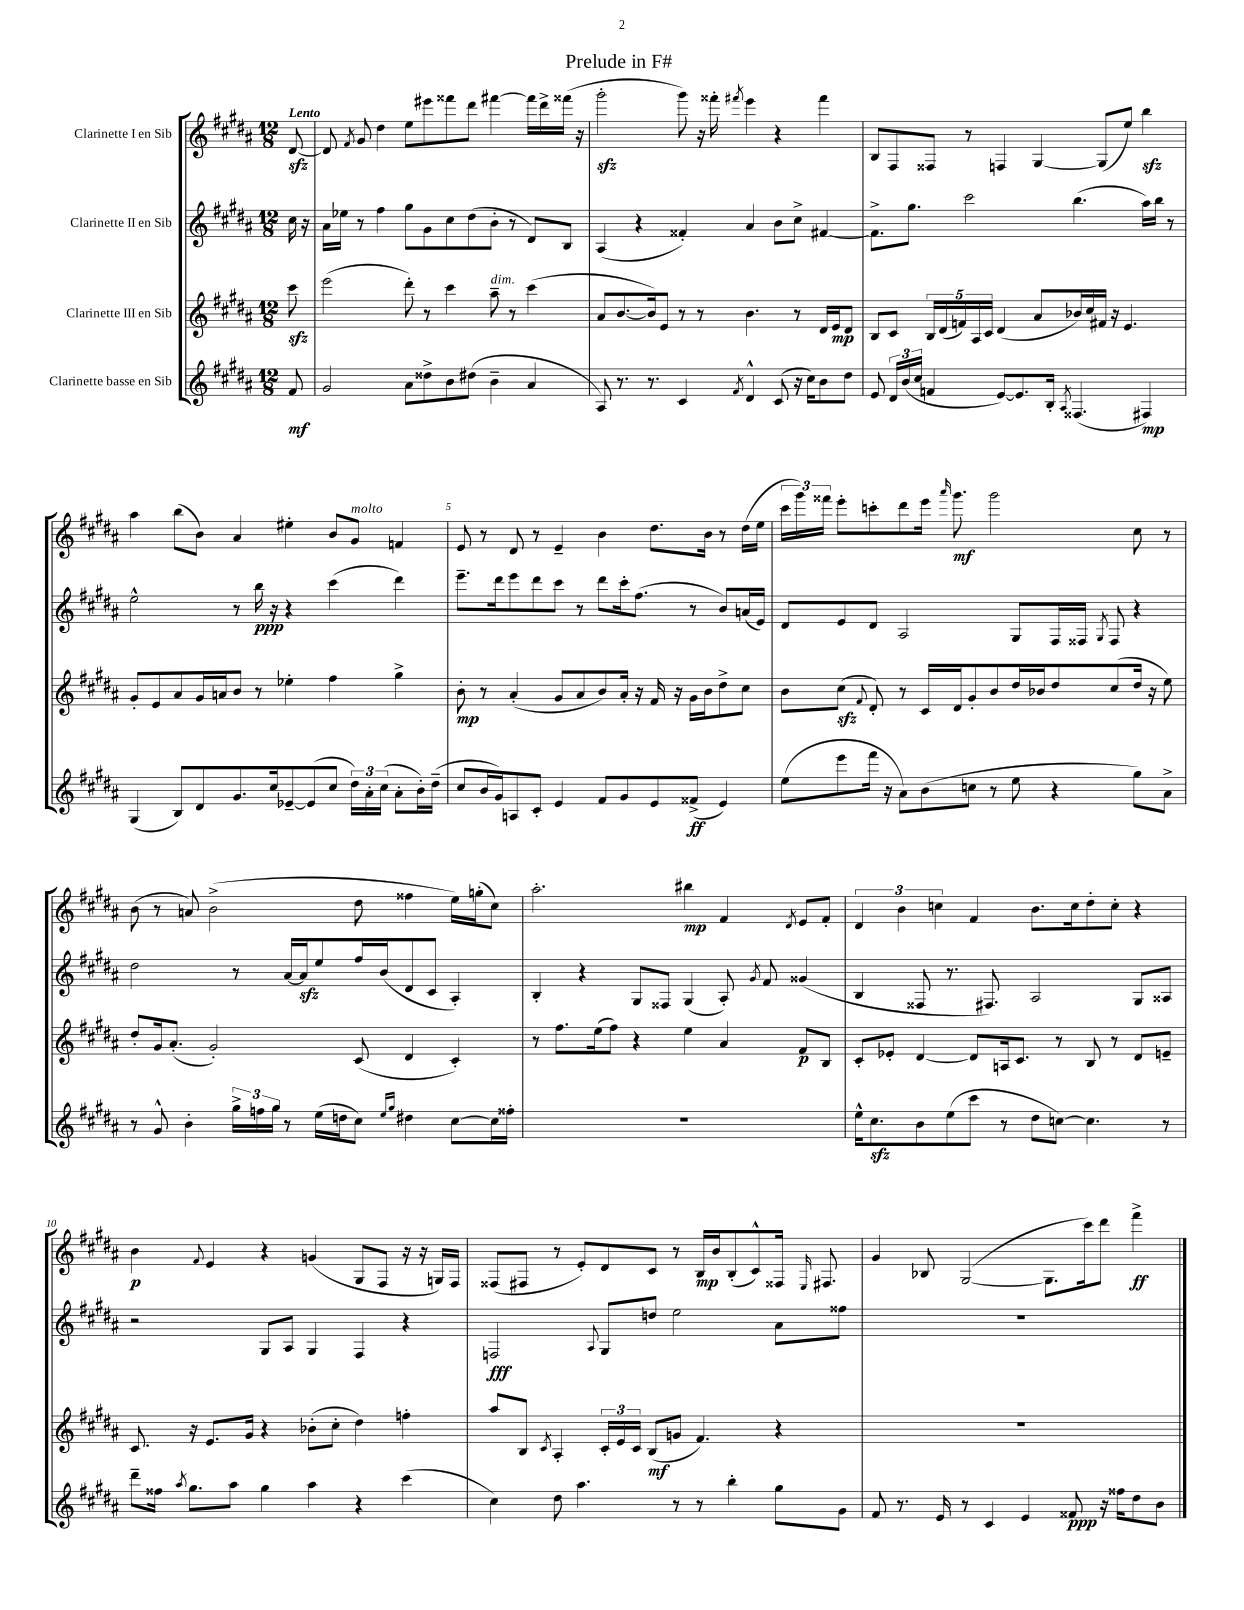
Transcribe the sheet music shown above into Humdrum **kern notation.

**kern	**kern	**kern	**kern
*staff4	*staff3	*staff2	*staff1
*clefG2	*clefG2	*clefG2	*clefG2
*k[f#c#g#d#a#]	*k[f#c#g#d#a#]	*k[f#c#g#d#a#]	*k[f#c#g#d#a#]
*M12/8	*M12/8	*M12/8	*M12/8
8f#	8ccc#	16cc#	[8d#
.	.	16r	.
=	=	=	=
2g#	(2eee	16a#	8d#]
.	.	16ee-	.
.	.	.	8qf#
.	.	8r	8g#
.	.	4ff#	4dd#
8a#	8ddd#')	8gg#	8ee
8dd##^	8r	8g#	8eee#
8b	4ccc#	8cc#	8fff##
(8dd#	.	(8dd#	8ddd#
4b~	8aa#~	8b'	[4fff#
.	8r	8r	.
4a#	(4ccc#	8d#)	16fff#]
.	.	.	16ddd#^
.	.	8B	(16fff##
.	.	.	16r
=	=	=	=
8A#)	8a#	(4A#	2ggg#'
8.r	[8.b	.	.
.	.	4r	.
8.r	16b])	.	.
.	8e	.	.
4c#	8r	4f##')	8ggg#)
.	8r	.	16r
.	.	.	16fff##'
8qf#	.	.	8qfff#
4d#^^	4.b	4a#	4eee
(8c#	.	8b	4r
16r	8r	8cc#^	.
16cc#)	.	.	.
8b	16d#	[4f#	4fff#
.	16e	.	.
8dd#	8d#	.	.
=	=	=	=
8e	8B	8.f#^]	8B
24d#	8c#	.	8F#
(24b	.	.	.
.	.	8.gg#	.
24cc#	.	.	.
4f	20B	.	8F##
.	(20d#	.	.
.	20f)	.	.
.	.	2ccc#	8r
.	20A#	.	.
.	20c#	.	.
[8e)	(4d#	.	4F
8.e]	.	.	.
.	8a#	.	[4G#
16B'	.	.	.
8qA#	.	.	.
(4.F##	16b-)	(4.bb	.
.	16cc#	.	.
.	16f#	.	(8G#]
.	16r	.	.
.	4.e	.	8ee)
4F#)	.	16aa#)	4bb
.	.	16bb	.
.	.	8r	.
=	=	=	=
(4G#	8g#'	2ee^^	4aa#
.	8e	.	.
8B)	8a#	.	(8bb
8d#	16g#	.	8b)
.	16a	.	.
8.g#	8b	8r	4a#
.	8r	16bb	.
16cc#	.	16r	.
[8e-~	4ee-'	4r	4ee#'
(8e-]	.	.	.
8cc#	4ff#	(4ccc#	8b
24dd#)	.	.	8g#
24a#'	.	.	.
(24cc#	.	.	.
8a#'	4gg#^	4ddd#)	4f
16b')	.	.	.
(16dd#~	.	.	.
=	=	=	=
8cc#	8b'	8.eee~	8e
16b	8r	.	8r
16g#)	.	16ddd#	.
8A	(4a#'	8eee	8d#
8c#'	.	8ddd#	8r
4e	8g#	8ccc#	4e~
.	8a#	8r	.
8f#	8b)	8ddd#	4b
8g#	16a#'	16ccc#'	.
.	16r	(8.ff#	.
8e	16f#	.	8.dd#
.	16r	.	.
(8f##^	16g#	8r	.
.	16b	.	16b
4e)	8dd#^	8b)	8r
.	8cc#	(16a	(16dd#
.	.	16e)	16ee
=	=	=	=
(8ee	8b	8d#	24ccc#
.	.	.	24ggg#)
.	.	.	24fff##
8eee	(8cc#	8e	8eee'
.	8qqf#	.	.
16fff#	8d#')	8d#	8ccc'
16r	.	.	.
8a#)	8r	2A#	8ddd#
(8b	16c#	.	16eee
.	.	.	16qqaaa#
.	16d#	.	8.ggg#
8cc	8g#'	.	.
8r	8b	.	2ggg#
8ee	16dd#	8G#	.
.	16b-	.	.
4r	8dd#	16F#	.
.	.	16F##	.
.	.	8qG#	.
.	(8cc#	8F##	.
8gg#)	16dd#	4r	8cc#
.	16r	.	.
8a#^	8ee)	.	8r
=	=	=	=
8r	8dd#'	2dd#	(8b
8g#^^	16g#	.	8r
.	(8.a#'	.	.
4b'	.	.	8a)
.	2g#')	.	(2b^
24gg#^	.	8r	.
24ff	.	.	.
24gg#	.	.	.
8r	.	[16a#	.
.	.	16a#]	.
(16ee	.	8ee	.
16dd	.	.	.
8cc#)	(8c#	16ff#	8dd#
.	.	(16b	.
16qqee	.	.	.
16qqgg#	.	.	.
4dd#	4d#	8d#	4ff##
.	.	8c#	.
[8cc#	4c#')	4A#')	16ee)
.	.	.	(16gg'
16cc#]	.	.	8cc#)
16ff##'	.	.	.
=	=	=	=
1.r	8r	4B'	2.aa#'
.	8.ff#	.	.
.	.	4r	.
.	(16ee	.	.
.	8ff#)	.	.
.	4r	8G#	.
.	.	8F##	.
.	4ee	(4G#	4bb#
.	4a#	8A#')	4f#
.	.	8qg#	.
.	.	8f#	.
.	.	.	8qd#
.	8f#	(4g##	8e
.	8B	.	8f#'
=	=	=	=
16ee^^	8c#'	4B	6d#
8.cc#	.	.	.
.	8e-'	.	.
.	.	.	6b
8b	[4d#	8F##	.
.	.	.	6cc
(8ee	.	8.r	.
8ccc#	8d#]	.	4f#
.	.	8.F#)	.
8r	16A	.	.
.	8.c#	.	.
8dd#	.	2A#	8.b
[8cc)	8r	.	.
.	.	.	16cc
4.cc]	8B	.	8dd#'
.	8r	.	8cc'
.	8d#	8G#	4r
8r	8e~	8A##	.
=	=	=	=
8ddd#~	8.c#	2r	4b
16ff##	.	.	.
8qaa#	.	.	.
8.gg#	16r	.	.
.	.	.	8qqf#
.	8.e	.	4e
8aa#	.	.	.
.	16g#	.	.
4gg#	4r	8G#	4r
.	.	8A#	.
4aa#	(8b-'	4G#	(4g
.	8cc#'	.	.
4r	4dd#)	4F#	8G#
.	.	.	8F#
(4ccc#	4ff'	4r	16r
.	.	.	16r
.	.	.	16G)
.	.	.	16F#
=	=	=	=
4cc#)	8aa#	2F	(8F##
.	8B	.	8F#
.	8qc#	.	.
8dd#	4A#'	.	8r
4.aa#	.	.	8e')
.	.	8qqA#	.
.	24c#'	8G#	8d#
.	24e	.	.
.	24c#	.	.
.	(8B	8dd	8c#
8r	8g	2ee	8r
8r	4.f#)	.	16B
.	.	.	16b
4bb'	.	.	(8B'
.	.	.	8c#^^)
8gg#	4r	8a#	16F##
.	.	.	16qqE
.	.	.	8.F#
8g#	.	8ff##	.
=	=	=	=
8f#	1.r	1.r	4g#
8.r	.	.	.
.	.	.	8B-
16e	.	.	.
8r	.	.	([2G#
4c#	.	.	.
4e	.	.	.
.	.	.	8.G#]
8f##	.	.	.
.	.	.	16ccc#)
16r	.	.	8ddd#
16ff##	.	.	.
8dd#	.	.	4fff#^
8b	.	.	.
==	==	==	==
*-	*-	*-	*-
